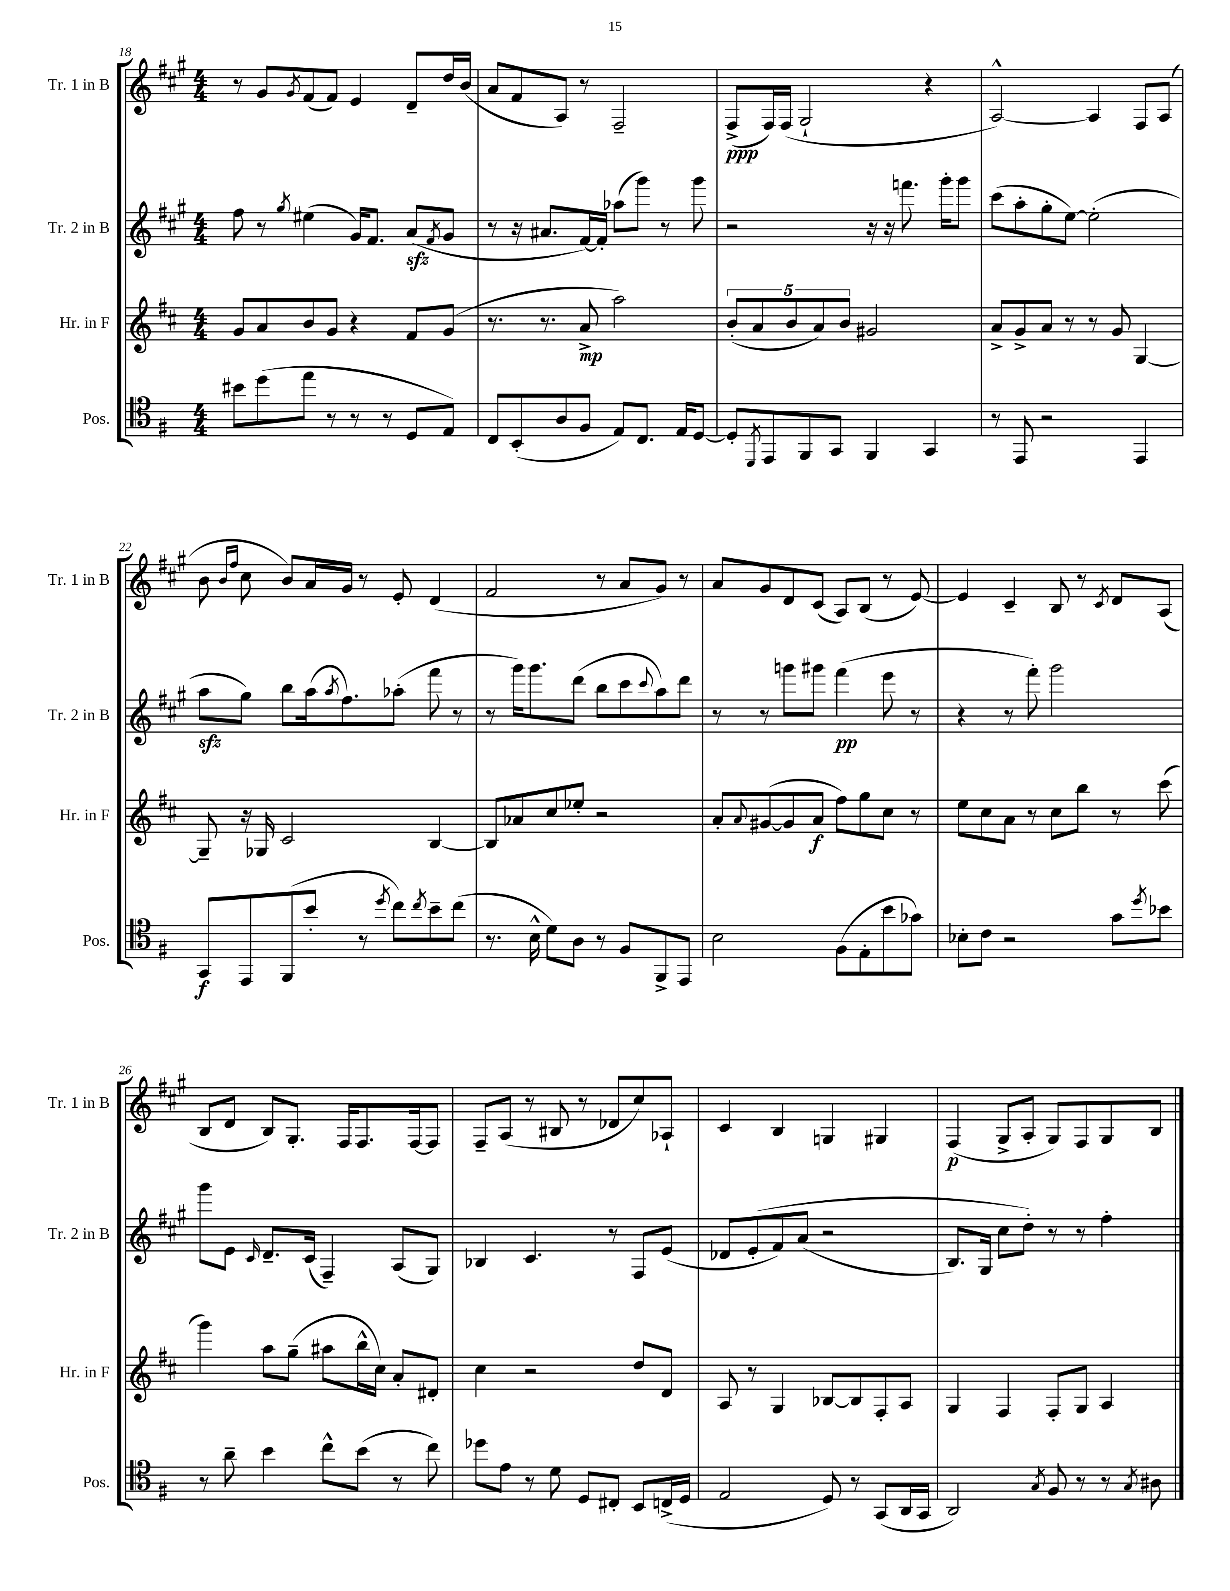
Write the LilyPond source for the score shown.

<<
\new StaffGroup <<
\new Staff = "s0" \with { instrumentName = "Tr. 1 in B" shortInstrumentName = "Tr. 1 in B" } {
    \clef treble \key a \major \numericTimeSignature \time 4/4
    r8 gis'8 \acciaccatura { gis'8 } fis'8( fis'8) e'4 d'8-- d''16 b'16( |
    a'8 fis'8 a8) r8 fis2-- |
    fis8->\ppp( fis16) fis16( gis2-! r4 |
    a2~-^) a4 fis8 a8( |
    b'8 \grace { b'16 fis''16 } cis''8 b'8) a'16 gis'16 r8 e'8-. d'4( |
    fis'2 r8 a'8 gis'8) r8 |
    a'8 gis'8 d'8 cis'8( a8) b8( r8 e'8~) |
    e'4 cis'4-- b8 r8 \acciaccatura { cis'8 } d'8 a8( |
    b8 d'8 b8) gis8.-. fis16 fis8. fis16~ fis8 |
    fis8-- a8( r8 bis8 r8 des'8 cis''8) aes8-! |
    cis'4 b4 g4 gis4 |
    fis4\p( gis8-> a8-. gis8) fis8 gis8 b8 \bar "|." |
}
\new Staff = "s1" \with { instrumentName = "Tr. 2 in B" shortInstrumentName = "Tr. 2 in B" } {
    \clef treble \key a \major \numericTimeSignature \time 4/4
    fis''8 r8 \acciaccatura { gis''8 } eis''4( gis'16) fis'8. a'8\sfz( \acciaccatura { fis'8 } gis'8 |
    r8 r16 ais'8. fis'16~) fis'16-. aes''8( gis'''8) r8 gis'''8 |
    r2 r16 r16 f'''8. gis'''16-. gis'''8 |
    cis'''8( a''8-. gis''8-. e''8~) e''2-.( |
    a''8\sfz gis''8) b''8 a''16( \acciaccatura { a''8 } fis''8.) aes''8-.( fis'''8 r8 |
    r8 gis'''16) gis'''8. d'''8( b''8 cis'''8 \appoggiatura { cis'''8 } a''8) d'''8 |
    r8 r8 g'''8 gis'''8 fis'''4\pp( e'''8 r8 |
    r4 r8 fis'''8-.) gis'''2 |
    gis'''8 e'8 \grace { cis'16 } d'8.-- cis'16( fis4--) a8( gis8) |
    bes4 cis'4. r8 fis8 e'8( |
    des'8 e'8-.\( fis'8) a'8( r2 |
    b8.) gis16 cis''8 d''8-.\) r8 r8 fis''4-. \bar "|." |
}
\new Staff = "s2" \with { instrumentName = "Hr. in F" shortInstrumentName = "Hr. in F" } {
    \clef treble \key d \major \numericTimeSignature \time 4/4
    g'8 a'8 b'8 g'8 r4 fis'8 g'8( |
    r8. r8. a'8->\mp a''2) |
    \tuplet 5/4 { b'8-.( a'8 b'8 a'8) b'8 } gis'2 |
    a'8-> g'8-> a'8 r8 r8 g'8 g4~ |
    g8-- r16 ges16 cis'2 b4~ |
    b8 aes'8 cis''8 ees''8-. r2 |
    a'8-. \appoggiatura { a'8 } gis'8~( gis'8 a'8\f fis''8) g''8 cis''8 r8 |
    e''8 cis''8 a'8 r8 cis''8 b''8 r8 cis'''8( |
    g'''4) a''8 g''8--( ais''8 b''16-^ cis''16) a'8-. dis'8-. |
    cis''4 r2 d''8 d'8 |
    a8 r8 g4 bes8~ bes8 fis8-. a8 |
    g4 fis4 fis8-. g8 a4 \bar "|." |
}
\new Staff = "s3" \with { instrumentName = "Pos." shortInstrumentName = "Pos." } {
    \clef tenor \key g \major \numericTimeSignature \time 4/4
    bis'8 d''8( e''8 r8 r8 r8 d8 e8) |
    c8 b,8-.( a8 fis8 e8) c8. e16 d8~ |
    d8-. \acciaccatura { d,8 } e,8 fis,8 g,8 fis,4 g,4 |
    r8 e,8 r2 e,4 |
    g,8\f e,8 fis,8( b'8-. r8 \acciaccatura { d''8 } c''8) \acciaccatura { c''8 } b'8-- c''8( |
    r8. b16-^ d'8) a8 r8 fis8 fis,8-> e,8 |
    b2 fis8( e8-. b'8 ges'8) |
    bes8-. c'8 r2 g'8 \acciaccatura { d''8 } bes'8 |
    r8 a'8-- b'4 c''8-^ b'8( r8 c''8) |
    des''8 e'8 r8 d'8 d8 cis8-. b,8 c16->( d16 |
    e2 d8) r8 g,8( a,16 g,16 |
    a,2) \acciaccatura { g8 } fis8 r8 r8 \acciaccatura { g8 } ais8 \bar "|." |
}
>>
>>
\layout { \context { \Score currentBarNumber = #18 } }
